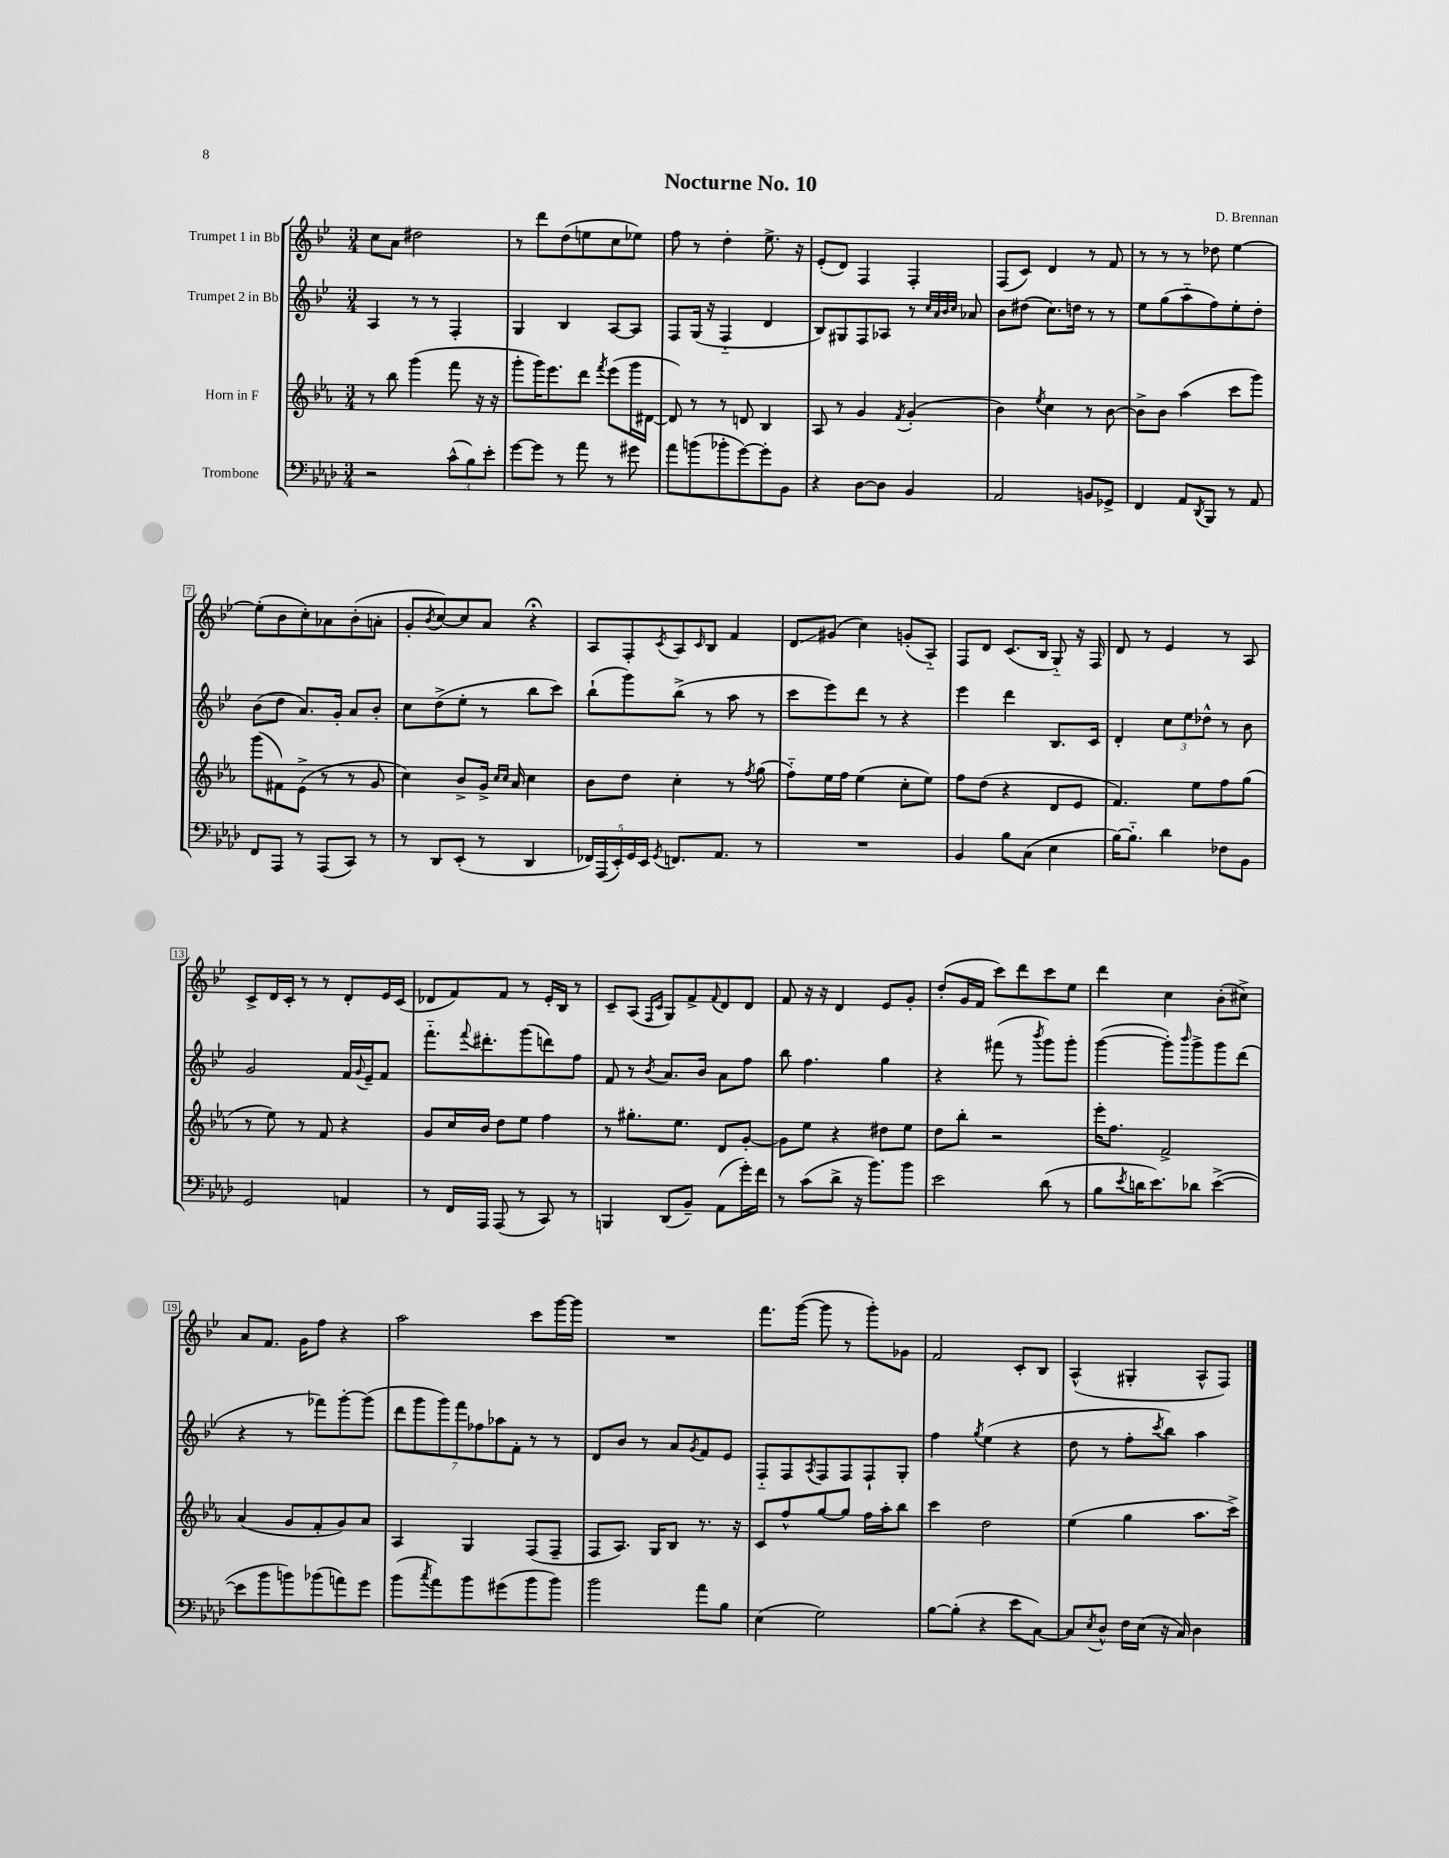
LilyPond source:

\header { title = "Nocturne No. 10" composer = "D. Brennan" }
<<
\new StaffGroup <<
\new Staff = "s0" \with { instrumentName = "Trumpet 1 in Bb" } {
    \clef treble \key bes \major \numericTimeSignature \time 3/4
    c''8 a'8 dis''2 |
    r8 d'''8 d''8( e''8 c''8 ees''8) |
    f''8 r8 d''4-. ees''8.-> r16 |
    ees'8-.( d'8) f4 f4-. |
    f8( c'8) d'4 r8 f'8 |
    r8 r8 r8 des''8 ees''4~ |
    ees''8-.( bes'8 c''8-.) aes'8 bes'8-.( a'8-. |
    g'8-. \acciaccatura { bes'8 } c''8~) c''8 a'8 r4\fermata |
    a8 f8-. \acciaccatura { c'8 } a8 \grace { c'16 } bes8 f'4 |
    d'8\glissando gis'8( c''4) g'8-.( a8-_) |
    f8 d'8 c'8.( bes16 g8-_) r16 f16 |
    d'8 r8 ees'4 r8 a8 |
    c'8-> d'16 c'16-. r8 r8 d'8-. ees'16 c'16( |
    des'8 f'8) f'8 r8 ees'16-. bes16 r8 |
    c'8-- a8( \grace { f16 c'16 } g8) f'8-> \appoggiatura { f'8 } d'8 d'8 |
    f'8 r16 r16 d'4 ees'8 g'8-. |
    d''8-.( g'16 f'16 c'''8) d'''8 c'''8 ees''8 |
    d'''4 c''4 bes'8-.( cis''8->) |
    a'8 f'8. g'16 f''8 r4 |
    a''2 c'''8 g'''16~ g'''16 |
    R2. |
    f'''8. g'''16~( g'''8 r8 g'''8-.) ges'8 |
    f'2 c'8-. bes8 |
    a4-^( gis4-. a8-^ f8) \bar "|." |
}
\new Staff = "s1" \with { instrumentName = "Trumpet 2 in Bb" } {
    \clef treble \key bes \major \numericTimeSignature \time 3/4
    a4 r8 r8 f4-. |
    g4 bes4 a8~ a8 |
    f8 g16( r16 f4-_ d'4 |
    bes8) gis8 f8 aes8 r8 \grace { c''32 a'32 bes'32 c''32 } aes'8 |
    bes'8 dis''8( c''8.) d''16 r8 r8 |
    ees''8 g''8( a''8-_ f''8) ees''8-. d''8-. |
    bes'8( d''8 a'8.) g'16-. a'8 bes'8-. |
    c''8 d''8->( ees''8-. r8 bes''8 c'''8) |
    bes''8-!( g'''8) bes''8->( r8 a''8 r8 |
    c'''8 ees'''8) d'''8 r8 r4 |
    ees'''4 d'''4 bes8. c'16 |
    d'4-. \tuplet 3/2 { c''8 ees''8 des''8-^ } r8 bes'8 |
    g'2 f'16 \appoggiatura { g'8 } ees'16-- f'8 |
    f'''8.-_ \appoggiatura { f'''8 } dis'''8.-. g'''8( d'''8) f''8 |
    f'8 r8 \acciaccatura { bes'8 } a'8. bes'16 a'8 f''8 |
    bes''8 f''4. g''4 |
    r4 fis'''8( r8 \acciaccatura { bes'''8 } g'''8) g'''8-. |
    g'''4~( g'''8-.) \grace { bes'''16 } g'''8-> g'''8 d'''8( |
    r4 r8 fes'''8) g'''8~-. g'''8( |
    \tuplet 7/4 { d'''8 g'''8 g'''8) f'''8 fes''8 aes''8 f'8-. } r8 r8 |
    d'8 bes'8 r8 a'8 \acciaccatura { g'8 } f'8 ees'8 |
    f8-_ f8 \acciaccatura { a8 } f8 f8 f8-! g8-. |
    f''4 \acciaccatura { g''8 } ees''4( r4 |
    d''8 r8 f''8-. \acciaccatura { c'''8 } bes''8) a''4 \bar "|." |
}
\new Staff = "s2" \with { instrumentName = "Horn in F" } {
    \clef treble \key ees \major \numericTimeSignature \time 3/4
    r8 bes''8 g'''4( f'''8 r16 r16 |
    g'''8-. g'''16) ees'''8. d'''8 \acciaccatura { f'''8 } ees'''8( g'''16 dis'16~ |
    dis'8) r8 r8 d'8 bes4 |
    aes8 r8 g'4 \acciaccatura { f'8 } g'4-.( |
    bes'4) \acciaccatura { ees''8 } c''4 r8 bes'8~ |
    bes'8-> bes'8 aes''4( c'''8 g'''8) |
    g'''8( fis'8) ees'8->( r8 r8 g'8 |
    c''4) bes'8-> g'16-> \grace { c''16 c''16 } aes'16 c''4 |
    bes'8 d''8 c''4-. r8 \acciaccatura { f''8 } g''8( |
    f''8-_) ees''16 f''16 ees''4( c''8-. ees''8) |
    f''8 d''8( r4 d'8 ees'8 |
    f'4.) ees''8 f''8 g''8( |
    r8 ees''8) r8 f'8 r4 |
    g'8 c''16 bes'16 d''8 ees''8 f''4 |
    r8 gis''8.-. ees''8. d'8 g'8~-. |
    g'8 ees''8 r4 dis''8 ees''8 |
    d''8 bes''8-. r2 |
    ees'''16-. f''8. f'2-> |
    aes'4( g'8 f'8-. g'8) aes'8 |
    aes4 g4 f8( f8-- |
    f8 aes8.) g16 bes8 r8. r16 |
    c'8 f''8-^ g''8~ g''8 f''16 aes''16-. bes''8 |
    c'''4 d''2 |
    ees''4( g''4 aes''8. c'''16->) \bar "|." |
}
\new Staff = "s3" \with { instrumentName = "Trombone" } {
    \clef bass \key aes \major \numericTimeSignature \time 3/4
    r2 \tuplet 3/2 { c'8-^( bes8) ees'8-. } |
    g'8~ g'8 r8 aes'8 r8 gis'8 |
    aes'8 b'8( bes'8-. g'8~) g'8-. bes,8 |
    r4 des8~ des8 bes,4 |
    aes,2 b,8 ges,8-> |
    f,4 aes,8 \acciaccatura { des,8 } bes,,8 r8 aes,8 |
    f,8 aes,,8 r8 aes,,8( c,8) r8 |
    r8 des,8 ees,8-.( r8 des,4 |
    \tuplet 5/4 { fes,16) aes,,16( ees,16-.) g,16 ees,16 } \acciaccatura { g,8 } f,8. aes,8. r8 |
    R2. |
    bes,4 bes8 c8( ees4 |
    bes16~) bes8.-_ des'4 fes8 bes,8 |
    g,2 a,4 |
    r8 f,16 aes,,16 aes,,8( r8 c,8) r8 |
    b,,4 des,8( bes,8--) aes,8( g'16-.) f'16 |
    r8 c'8( des'8-> r16 bes'8.) bes'8 |
    ees'2 des'8( r8 |
    bes8 \acciaccatura { ees'8 } d'16 ees'8.) des'8 ees'4~->( |
    ees'8 bes'8 b'8) bes'8( a'8) g'8 |
    bes'8( \acciaccatura { c''8 } aes'8) bes'8 gis'8( bes'8 bes'8) |
    bes'2 aes'8 bes8 |
    ees4( g2) |
    bes8~ bes8-.( r4 ees'8 c8~) |
    c8 \acciaccatura { ees8 } des8-^ f16 ees16( r16 c16) des4 \bar "|." |
}
>>
>>
\layout { \context { \Score \override BarNumber.stencil = #(make-stencil-boxer 0.1 0.3 ly:text-interface::print) } }
